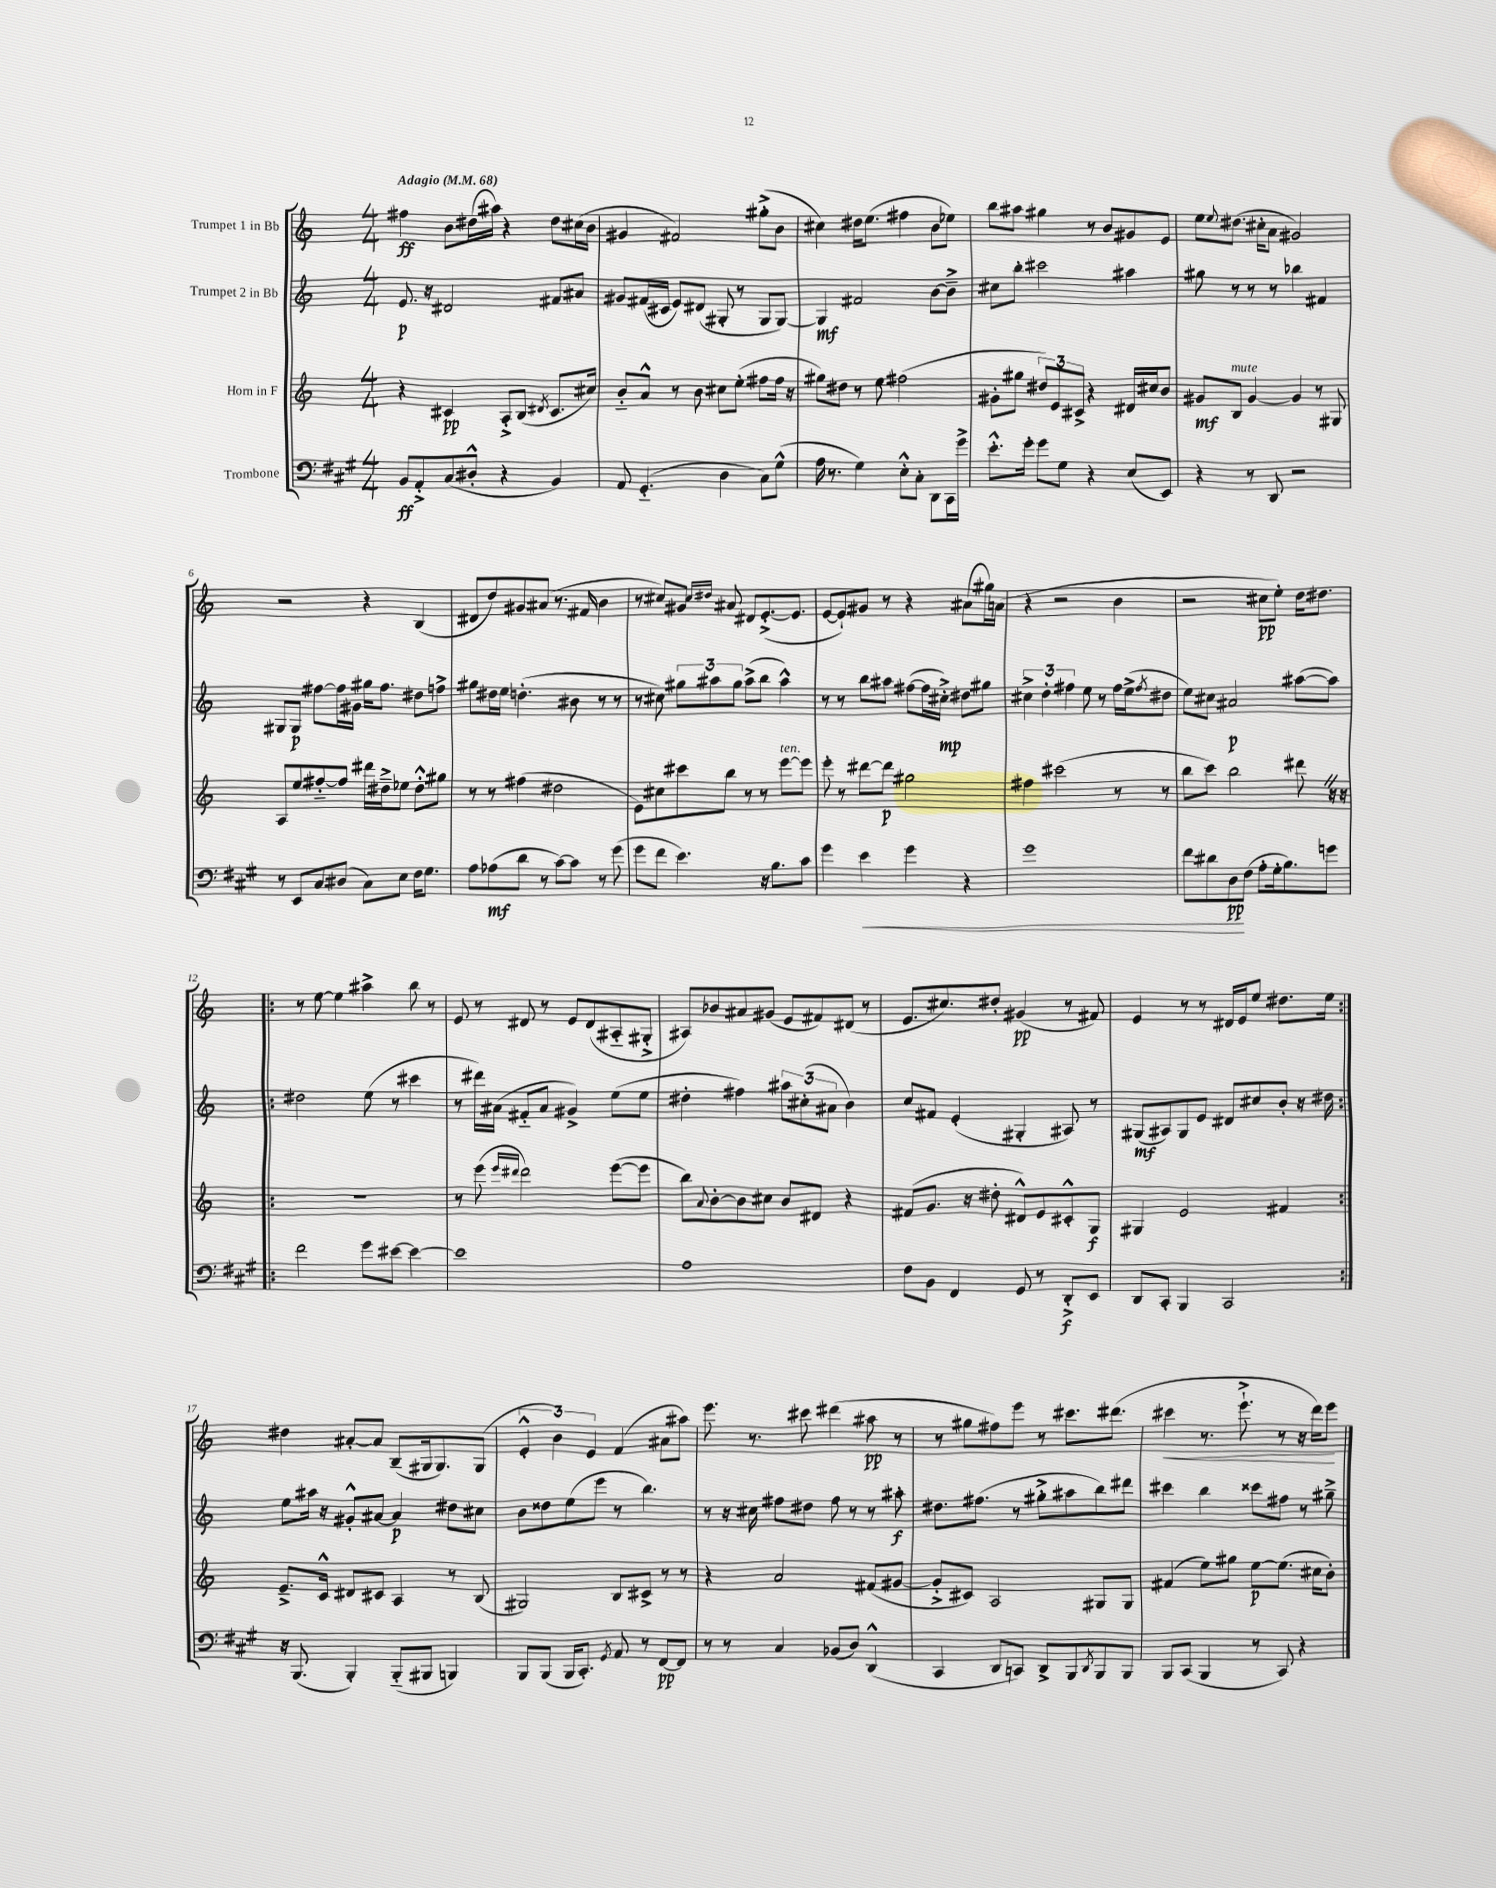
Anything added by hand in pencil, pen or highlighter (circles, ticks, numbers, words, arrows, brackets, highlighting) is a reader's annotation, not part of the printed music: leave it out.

**kern	**dynam	**kern	**dynam	**kern	**dynam	**kern	**dynam
*part4	*part4	*part3	*part3	*part2	*part2	*part1	*part1
*staff4	*staff4	*staff3	*staff3	*staff2	*staff2	*staff1	*staff1
*I"Trombone	*	*I"Horn in F	*	*I"Trumpet 2 in Bb	*	*I"Trumpet 1 in Bb	*
*clefF4	*	*clefG2	*	*clefG2	*	*clefG2	*
*k[f#c#g#]	*	*k[]	*	*k[]	*	*k[]	*
*M4/4	*	*M4/4	*	*M4/4	*	*M4/4	*
*MM68	*	*MM68	*	*MM68	*	*MM68	*
=1	=1	=1	=1	=1	=1	=1	=1
!	!	!	!	!	!	!LO:TX:a:B:t=Adagio	!
8BB/L	ff	4r	.	8.e/	p	4ff#X\	ff
8AA'^/	.	.	.	.	.	.	.
.	.	.	.	16r	.	.	.
(8C#/	.	4c#X/	pp	2d#X/	.	8b\L	.
8D#X'^^/J	.	.	.	.	.	(16dd#X\L	.
.	.	.	.	.	.	16aa#X\JJ)	.
4r	.	8A'^/L	.	.	.	4r	.
.	.	(8B/J	.	.	.	.	.
.	.	8qd#X/	.	.	.	.	.
4BB/)	.	8.c#/L	.	8f#X/L	.	8dd#\L	.
.	.	.	.	8a#X/J	.	(16cc#X\L	.
.	.	16cc#X/Jk)	.	.	.	16b\JJ	.
=2	=2	=2	=2	=2	=2	=2	=2
8AA/	.	8b/L	.	8g#X/L	.	4g#X/	.
(4.GG#/	.	8a^^/J	.	(16f#X/L	.	.	.
.	.	.	.	16c#X/JJ	.	.	.
.	.	8r	.	8e/L)	.	2f#X/)	.
.	.	8b\	.	(8d#X/J	.	.	.
4D\	.	8cc#X\L	.	8G#X'/	.	.	.
.	.	(8ee'\J	.	8r	.	.	.
8C#\L)	.	8ff#X\L	.	8G#/L	.	(8gg#X'^\L	.
(8G#^^\J	.	16ff#\Jk	.	[8G#/J)	.	8b\J	.
.	.	16r	.	.	.	.	.
=3	=3	=3	=3	=3	=3	=3	=3
16A\	.	8gg#X\L)	.	4G#/]	mf	4cc#X\)	.
8.r	.	.	.	.	.	.	.
.	.	8dd#X\J	.	.	.	.	.
4G#\)	.	8r	.	2f#X/	.	16dd#X\KL	.
.	.	.	.	.	.	(8.ee\J	.
.	.	8ee\	.	.	.	.	.
8E'^^\L	.	(2ff#X\	.	.	.	4ff#X\	.
8C#'\J	.	.	.	.	.	.	.
8DD\L	.	.	.	[8b\L	.	8b\L	.
16CC#\L	.	.	.	8b~^\J]	.	8ee-X\J)	.
16g#^\JJ	.	.	.	.	.	.	.
=4	=4	=4	=4	=4	=4	=4	=4
8.e'^^\L	.	8g#X'\L	.	8cc#X\L	.	8bb\L	.
.	.	8gg#X\J	.	8bb'\J	.	8aa#X\J	.
16g#'\Jk	.	.	.	.	.	.	.
8g#\L	.	12dd#X/L)	.	2ccc#X\	.	4gg#X\	.
.	.	12e/	.	.	.	.	.
8G#\J	.	.	.	.	.	.	.
.	.	12c#X^/J	.	.	.	.	.
4r	.	4r	.	.	.	8r	.
.	.	.	.	.	.	8b/L	.
(8E/L	.	16d#X/LL	.	4aa#X\	.	8g#X/	.
.	.	16cc#X/J	.	.	.	.	.
8EE/J)	.	8b/J	.	.	.	8e/J	.
=5	=5	=5	=5	=5	=5	=5	=5
4r	.	8g#X/L	mf	8gg#X\	.	8ee\L	.
.	.	.	.	.	.	8qqee/	.
!	!	!LO:TX:a:i:t=mute	!	!	!	!	!
.	.	8B/J	.	8r	.	(8.dd#X\J	.
8r	.	[4g#/	.	8r	.	.	.
.	.	.	.	.	.	16cc#X'\KL	.
8DD/	.	.	.	8r	.	8a\J	.
2r	.	4g#/]	.	4bb-X\	.	2g#X/)	.
.	.	8r	.	4f#X/	.	.	.
.	.	8G#X/	.	.	.	.	.
!!LO:LB:g=z
=6	=6	=6	=6	=6	=6	=6	=6
8r	.	8A/L	.	8G#X/L	.	2r	.
8EE/L	.	8ee/	.	8G#/J	p	.	.
8C#/	.	[8ff#X/	.	[8ff#X\L	.	.	.
(8D#X/J	.	8ff#/J]	.	16ff#\L]	.	.	.
.	.	.	.	16g#X\JJ	.	.	.
8C#\L)	.	16ddd#X\LL	.	16gg#X\KL	.	4r	.
.	.	16dd#X~^\J	.	8.ff#\J	.	.	.
8E\J	.	8ee-X\J	.	.	.	.	.
16F#\KL	.	8dd#'^^\L	.	8dd#X\L	.	(4B/	.
8.G#\J	.	.	.	.	.	.	.
.	.	8gg#X\J	.	8ffn^\J	.	.	.
=7	=7	=7	=7	=7	=7	=7	=7
8A\L	.	8r	.	8gg#X\L	.	8d#X/L	.
(8A-X\	mf	8r	.	16dd#X\L	.	8dd/)	.
.	.	.	.	16ee\JJ	.	.	.
8d\J	.	(4ff#X\	.	(4.ddn'\	.	8g#X/	.
8r	.	.	.	.	.	(8a#X/J	.
[8c#\L)	.	2dd#X\	.	.	.	8.r	.
8c#\J]	.	.	.	8b#X\	.	.	.
.	.	.	.	.	.	16f#X/	.
8r	.	.	.	8r	.	4b\	.
(8g#\	.	.	.	8r	.	.	.
=8	=8	=8	=8	=8	=8	=8	=8
8g#\L	.	8e\L)	.	8r	.	8r	.
8f#\J	.	8cc#X\	.	8cc#X\)	.	8cc#X/L)	.
4.e\)	.	8ccc#X\	.	12gg#X\L	.	8g#X/J	.
.	.	.	.	12aa#X\	.	.	.
.	.	.	.	.	.	16qqcc#/LL	.
.	.	.	.	.	.	16qqdd#X/JJ	.
.	.	8bb\J	.	.	.	8a#X/	.
.	.	.	.	12gg#\J	.	.	.
.	.	8r	.	(8aa#^\L	.	8d#X/L	.
16r	.	8r	.	8bb\J	.	([8.e'^/	.
8.B\L	.	.	.	.	.	.	.
!	!	!LO:TX:a:i:t=ten.	!	!	!	!	!
.	.	[8eee\L	.	4aa#^^\)	.	.	.
.	.	.	.	.	.	8.e/J]	.
8c#\J	.	8eee\J]	.	.	.	.	.
=9	=9	=9	=9	=9	=9	=9	=9
4g#\	.	8eee'\	.	8r	.	[8e/L	.
.	.	8r	.	8r	.	8e`/])	.
!	!LO:HP:b	!	!	!	!	!	!
4e\	<	[8ddd#X\L	.	8bb\L	.	8g#X/J	.
.	.	8ddd#\J]	p	8aa#X\J	.	8r	.
4g#\	.	2gg#X\	.	([8ff#X\L	.	4r	.
.	.	.	.	16ff#\L]	.	.	.
.	.	.	.	16cc#X'^\JJ)	mp	.	.
4r	.	.	.	8dd#X\L	.	(8a#X\L	.
.	.	.	.	8gg#X\J	.	16gg#X\L)	.
.	.	.	.	.	.	(16an\JJ	.
=10	=10	=10	=10	=10	=10	=10	=10
1g#	.	4ff#X\	.	6cc#X^\	.	4r	.
.	.	.	.	6dd'\	.	.	.
.	.	(2ccc#X\	.	.	.	2r	.
.	.	.	.	6ff#X\	.	.	.
.	.	.	.	8ee\	.	.	.
.	.	.	.	8r	.	.	.
.	.	8r	.	16ff#\LL	.	4b\	.
.	.	.	.	(16ee^\J	.	.	.
.	.	.	.	8qff#/	.	.	.
.	.	8r	.	8dd#X\J	.	.	.
=11	=11	=11	=11	=11	=11	=11	=11
8f#\L	.	8bb\L	.	8ee\L)	.	2r	.
8d#X\	.	8ccc\J)	.	8cc#X\J	.	.	.
8D\	pp	2bb\	.	2a#X/	p	.	.
(8F#\J	[	.	.	.	.	.	.
8A'\L	.	.	.	.	.	8cc#X\L	pp
16G#'\k	.	.	.	.	.	8ee'\J)	.
8.B\)	.	.	.	.	.	.	.
.	.	8ddd#XZ\	.	([8aa#X\L	.	16dd\KL	.
.	.	.	.	.	.	8.dd#X\J	.
8gn\J	.	16r	.	8aa#\J])	.	.	.
.	.	16r	.	.	.	.	.
!!LO:LB:g=z
=12!|:	=12!|:	=12!|:	=12!|:	=12!|:	=12!|:	=12!|:	=12!|:
2f#\	.	1r	.	2dd#X\	.	8r	.
.	.	.	.	.	.	[8ee\	.
.	.	.	.	.	.	4ee\]	.
8g#\L	.	.	.	(8ee\	.	4aa#X^\	.
[8e#X\J	.	.	.	8r	.	.	.
4e#\_	.	.	.	4ccc#X\	.	8bb\	.
.	.	.	.	.	.	8r	.
=13	=13	=13	=13	=13	=13	=13	=13
1e#]	.	8r	.	8r	.	8e/	.
.	.	(8eee\	.	16ddd#X\LL)	.	8r	.
.	.	.	.	(16a#X\JJ	.	.	.
.	.	16qqeee/LL	.	.	.	.	.
.	.	16qqddd#X/JJ	.	.	.	.	.
.	.	2ddd#\)	.	8f#X/L	.	8d#X/	.
.	.	.	.	8a#/J	.	8r	.
.	.	.	.	4g#X^/)	.	8e/L	.
.	.	.	.	.	.	(8d#/	.
.	.	([8eee\L	.	(8ee\L	.	8A#X/	.
.	.	8eee\J]	.	8ee\J	.	8G#X'^/J	.
=14	=14	=14	=14	=14	=14	=14	=14
1A	.	8bb\L)	.	4dd#X'\	.	8A#X/L)	.
.	.	8qqa/	.	.	.	.	.
.	.	[8b'\	.	.	.	8b-X/	.
.	.	8b\]	.	4ff#X\)	.	8a#X/	.
.	.	8cc#X\J	.	.	.	(8g#X/J	.
.	.	8b/L	.	12aa#X\L	.	8e/L	.
.	.	.	.	(12cc#X'\	.	.	.
.	.	8d#X/J	.	.	.	8f#X/)	.
.	.	.	.	12a#X\J	.	.	.
.	.	4r	.	4b\)	.	(8d#X/J	.
.	.	.	.	.	.	8r	.
=15	=15	=15	=15	=15	=15	=15	=15
8F#\L	.	(8f#X/L	.	8cc/L	.	8.e/L	.
8BB\J	.	8.g/J	.	8f#X/J	.	.	.
.	.	.	.	.	.	8.cc#X/)	.
4FF#/	.	.	.	(4e'/	.	.	.
.	.	16r	.	.	.	.	.
.	.	8dd#X'\	.	.	.	8dd#X'/J	.
8GG#/	.	8d#X^^/L)	.	4G#X'/	.	(4g#X/	pp
8r	.	8e/	.	.	.	.	.
8DD'^/L	f	8c#X'^^/	.	8A#X/)	.	8r	.
8EE/J	.	8G/J	f	8r	.	8f#X/)	.
=16	=16	=16	=16	=16	=16	=16	=16
8DD/L	.	4G#X/	.	(8G#X/L	mf	4e/	.
8CC#'/J	.	.	.	8A#X/)	.	.	.
4BBB/	.	2e/	.	8G#/	.	8r	.
.	.	.	.	8e/J	.	8r	.
2CC#/	.	.	.	8d#X/L	.	16d#X/LL	.
.	.	.	.	.	.	16e/J	.
.	.	.	.	8cc#X/	.	8ee/J	.
.	.	4f#X/	.	8b'/J	.	8.dd#X\L	.
.	.	.	.	16r	.	.	.
.	.	.	.	16dd#X\	.	16ee\Jk	.
!!LO:LB:g=z
=17:|!	=17:|!	=17:|!	=17:|!	=17:|!	=17:|!	=17:|!	=17:|!
16r	.	8.e~^/L	.	8ee\L	.	4dd#X\	.
(8.BBB/	.	.	.	.	.	.	.
.	.	.	.	16aa#X\Jk	.	.	.
.	.	16c^^/Jk	.	16r	.	.	.
4BBB'/)	.	8d#X/L	.	8g#X'^^/L	.	[8a#X'/L	.
.	.	8c#X/J	.	[8a#X/J	.	8a#/J]	.
(8BBB/L	.	4A/	.	4a#/]	p	(8B~/L	.
8BBB#X/J	.	.	.	.	.	16G#X/k	.
.	.	.	.	.	.	8.G#/)	.
4BBBn/)	.	8r	.	8dd#X\L	.	.	.
.	.	(8B/	.	8cc#X\J	.	(8G#/J	.
=18	=18	=18	=18	=18	=18	=18	=18
8BBB/L	.	2G#X/)	.	8b\L	.	6e'^^/	.
(8BBB/J	.	.	.	8dd##X\	.	.	.
.	.	.	.	.	.	6b\)	.
16BBB/KL	.	.	.	(8ee\	.	.	.
8.CC#'/J)	.	.	.	.	.	.	.
.	.	.	.	.	.	6e/	.
.	.	.	.	8eee\J	.	.	.
8qGG#/	.	.	.	.	.	.	.
8AA/	.	8B/L	.	8r	.	(4f/	.
8r	.	8c#X^/J	.	4.bb\)	.	.	.
[8FF#/L	pp	8r	.	.	.	8a#X\L	.
8FF#/J]	.	8r	.	.	.	8aa#X\J)	.
=19	=19	=19	=19	=19	=19	=19	=19
8r	.	4r	.	8r	.	8.eee\	.
8r	.	.	.	16r	.	.	.
.	.	.	.	16cc#X\	.	8.r	.
4C#/	.	2a/	.	8ff#X\L	.	.	.
.	.	.	.	8dd#X\J	.	8ccc#X\	.
(8BB-X/L	.	.	.	8ff#\	.	(4ddd#X\	.
8D/J)	.	.	.	8r	.	.	.
(4DD^^/	.	(8f#X/L	.	8r	.	8aa#X\	pp
.	.	[8g#X/J	.	8aa#X'\	f	8r	.
=20	=20	=20	=20	=20	=20	=20	=20
4CC#/	.	8g#'^/L]	.	8.dd#X\L	.	8r	.
.	.	8c#X/J)	.	.	.	8gg#X\L	.
.	.	.	.	(8.ff#X\J	.	.	.
8DD/L	.	2A/	.	.	.	8ff#X\)	.
8CCn/J)	.	.	.	8r	.	8eee\J	.
8DD^/L	.	.	.	8gg#X'^\L	.	8r	.
8BBB/	.	.	.	8aa#X\	.	8.ccc#X\L	.
8qDD/	.	.	.	.	.	.	.
8BBB/	.	8G#X/L	.	8bb\)	.	.	.
.	.	.	.	.	.	(8.ddd#X\J	.
8BBB/J	.	8G#/J	.	8ddd#X\J	.	.	.
=21	=21	=21	=21	=21	=21	=21	=21
!	!	!	!	!	!	!	!LO:HP:b
8BBB/L	.	(4f#X/	.	4ccc#X\	.	4ccc#X\	<
(8CC#/J	.	.	.	.	.	.	.
4BBB/	.	8ee\L)	.	4bb\	.	8.r	.
.	.	8gg#X\J	.	.	.	.	.
.	.	.	.	.	.	8.eee`^\	.
8r	.	[8ee\L	p	8ccc##X\L	.	.	.
8CC#/)	.	(8.ee\J]	.	8ff#X\J	.	8r	.
4r	.	.	.	8r	.	16r	.
.	.	16cc#X\KL	.	.	.	16ddd\KL)	.
.	.	8b'\J)	.	8gg#X~^\	.	8eee\J	.
.	.	.	.	.	.	.	[
==	==	==	==	==	==	==	==
*-	*-	*-	*-	*-	*-	*-	*-
